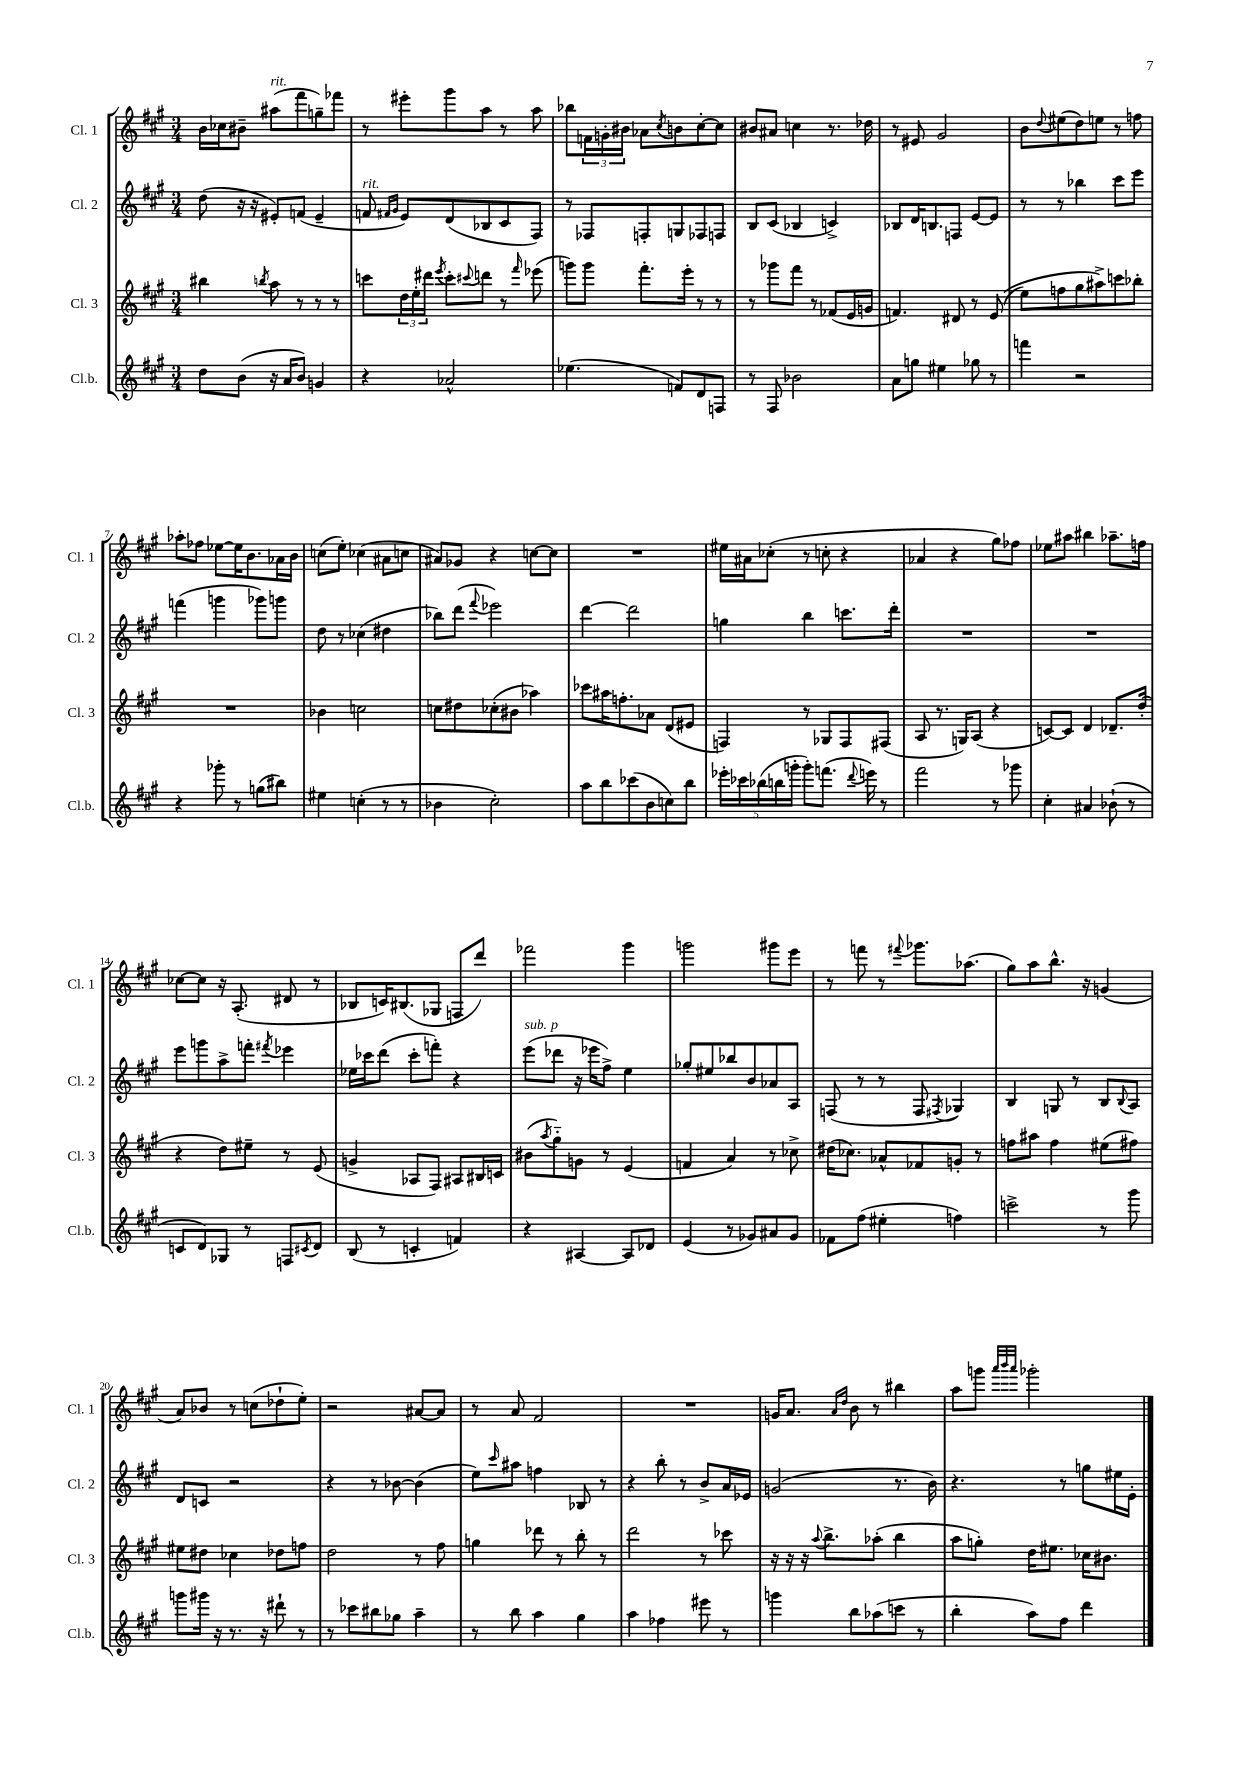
<<
\new StaffGroup <<
\new Staff = "s0" \with { instrumentName = "Cl. 1" shortInstrumentName = "Cl. 1" } {
    \clef treble \key a \major \numericTimeSignature \time 3/4
    b'16 ces''16 bis'8-- ais''8^\markup { \italic "rit." }( fis'''8 g''8--) fes'''8 |
    r8 eis'''8-. gis'''8 a''8 r8 a''8 |
    bes''8 \tuplet 3/2 { f'16 g'16-. bis'16 } aes'8 \acciaccatura { cis''8 } b'8 cis''8~-. cis''8 |
    bis'8 ais'8 c''4 r8. des''16 |
    r8 eis'8 gis'2 |
    b'8 \appoggiatura { d''8 } eis''8( d''8) e''8 r8 f''8 |
    aes''8-. fes''8 ees''8~ ees''16 b'8. aes'16 b'16 |
    c''8( e''8-.) ces''4( ais'8 c''8 |
    ais'8) ges'8 r4 c''8~ c''8 |
    R2. |
    eis''16 ais'16 ces''8-.( r8 c''8-. r4 |
    aes'4 r4 gis''8) fes''8 |
    ees''8 ais''8 bis''4 aes''8.-- f''16 |
    ces''8~ ces''8 r16 a8.-.( dis'8 r8 |
    bes8 c'16) bis8.( ges8 f8 d'''8) |
    fes'''2 gis'''4 |
    g'''2 gis'''8 e'''8 |
    r8 f'''8 r8 \appoggiatura { fis'''8 } ges'''8. aes''8.( |
    gis''8) a''8 b''8.-^ r16 g'4( |
    a'8) bes'8 r8 c''8( des''8-! e''8-.) |
    r2 ais'8~ ais'8 |
    r8 a'8 fis'2 |
    R2. |
    g'16 a'8. \grace { a'16 d''16 } b'8 r8 bis''4 |
    a''8 g'''8 \grace { a'''32 b'''32 a'''32 } ges'''2-. \bar "|." |
}
\new Staff = "s1" \with { instrumentName = "Cl. 2" shortInstrumentName = "Cl. 2" } {
    \clef treble \key a \major \numericTimeSignature \time 3/4
    d''8( r16 r16 eis'8-.) f'8( eis'4-- |
    f'8^\markup { \italic "rit." } \grace { fis'16 gis'16 } e'8) d'8( bes8 cis'8 fis8) |
    r8 fes8 f8-. g8 fes8 f8 |
    b8 cis'8( bes4 c'4->) |
    bes8 d'16 b8. f8 e'8~ e'8 |
    r8 r8 bes''4 cis'''8 e'''8 |
    f'''4( g'''4 ges'''8) g'''8 |
    d''8 r8 ces''4( dis''4 |
    bes''8) d'''8( \appoggiatura { fis'''8 } ees'''2) |
    d'''4~ d'''2 |
    g''4 b''4 c'''8. d'''16-. |
    R2. |
    R2. |
    e'''8 g'''8 a''8-> f'''8-. \acciaccatura { fis'''8 } ees'''4 |
    ees''16 ces'''16 d'''8( ces'''8-. f'''8-.) r4 |
    e'''8^\markup { \italic "sub. p" }( des'''8 r16 ees'''16 fis''8->) e''4 |
    ges''8-. eis''8 bes''8 b'8 aes'8 a8 |
    f8( r8 r8 f8 \acciaccatura { fis8 } ges4) |
    b4 g8 r8 b8 \appoggiatura { b8 } a8 |
    d'8 c'8 r2 |
    r4 r8 bes'8~ bes'4( |
    e''8) \grace { cis'''16 } ais''8 f''4 bes8 r8 |
    r4 b''8-. r8 b'8-> a'16 ees'16 |
    g'2( r8. b'16) |
    r4. r8 g''8 eis''16 e'16-. \bar "|." |
}
\new Staff = "s2" \with { instrumentName = "Cl. 3" shortInstrumentName = "Cl. 3" } {
    \clef treble \key a \major \numericTimeSignature \time 3/4
    bis''4 \acciaccatura { b''8 } a''8 r8 r8 r8 |
    c'''8 \tuplet 3/2 { d''16 e''16-. dis'''16 } \acciaccatura { e'''8 } c'''8-. \appoggiatura { cis'''8 } d'''8 r8 \grace { fis'''16 } ees'''8( |
    g'''8) g'''8 fis'''8.-. e'''16-. r8 r8 |
    r8 ges'''8 fis'''8 r8 fes'8( e'16 g'16 |
    f'4.) dis'8 r8 e'8(\( |
    e''8) f''8 gis''8 ais''8->\) c'''8 bes''8-. |
    R2. |
    bes'4 c''2 |
    c''8 dis''8 ces''8-.( bis'8 aes''4) |
    ces'''8 ais''16 f''8.-. aes'8 d'8( eis'8 |
    f4) r8 ges8 f8 fis8( |
    a8 r8. g16) a8( r4 |
    c'8~) c'8 d'4 des'8.-- d''16-.( |
    r4 d''8) eis''8-- r8 e'8( |
    g'4-> aes8 fis8) ais8 bis16 c'16 |
    bis'8( \acciaccatura { a''8 } gis''8-_) g'8 r8 e'4( |
    f'4 a'4) r8 ces''8-> |
    dis''16( ces''8.) aes'8-^ fes'8 g'8-. r8 |
    f''8 ais''8 f''4 eis''8( fis''8) |
    eis''8 dis''8 ces''4 des''8 f''8 |
    d''2 r8 fis''8 |
    g''4 des'''8 r8 b''8-. r8 |
    d'''2 r8 ces'''8 |
    r16 r16 r16 \appoggiatura { a''8 } b''8.-> aes''8-.( b''4 |
    a''8 g''8-.) d''16 eis''8. ces''16 bis'8. \bar "|." |
}
\new Staff = "s3" \with { instrumentName = "Cl.b." shortInstrumentName = "Cl.b." } {
    \clef treble \key a \major \numericTimeSignature \time 3/4
    d''8 b'8( r16 a'16 b'8) g'4 |
    r4 aes'2-^ |
    ees''4.( f'8) d'8 f8 |
    r8 fis8 bes'2 |
    a'8 g''8 eis''4 ges''8 r8 |
    f'''4 r2 |
    r4 ges'''8-. r8 g''8( bis''8) |
    eis''4 c''4-.( r8 r8 |
    bes'4 cis''2-.) |
    a''8 b''8 ces'''8( b'8 c''8) b''8 |
    \tuplet 5/4 { ees'''16-. ces'''16 bes''16( b''16 g'''16-. } g'''8-.) f'''8.( \appoggiatura { d'''8 } e'''16) r8 |
    fis'''2 r8 ges'''8 |
    cis''4-. ais'4 bes'8-!( r8 |
    c'8 d'8) ges8 r8 f8 \acciaccatura { cis'8 } d'8 |
    b8( r8 c'4-. f'4) |
    r4 ais4~ ais8 des'8 |
    e'4( r8 ges'8) ais'8 ges'8 |
    fes'8 fis''8( eis''4-. f''4) |
    c'''2-> r8 gis'''8 |
    g'''8 gis'''16 r16 r8. r16 dis'''8-! r8 |
    r8 ces'''8 bis''8 ges''8 a''4-- |
    r8 b''8 a''4 gis''4 |
    a''4 fes''4 eis'''8 r8 |
    g'''4 b''8 aes''8( c'''8 r8 |
    b''4-. a''8) fis''8 d'''4 \bar "|." |
}
>>
>>
